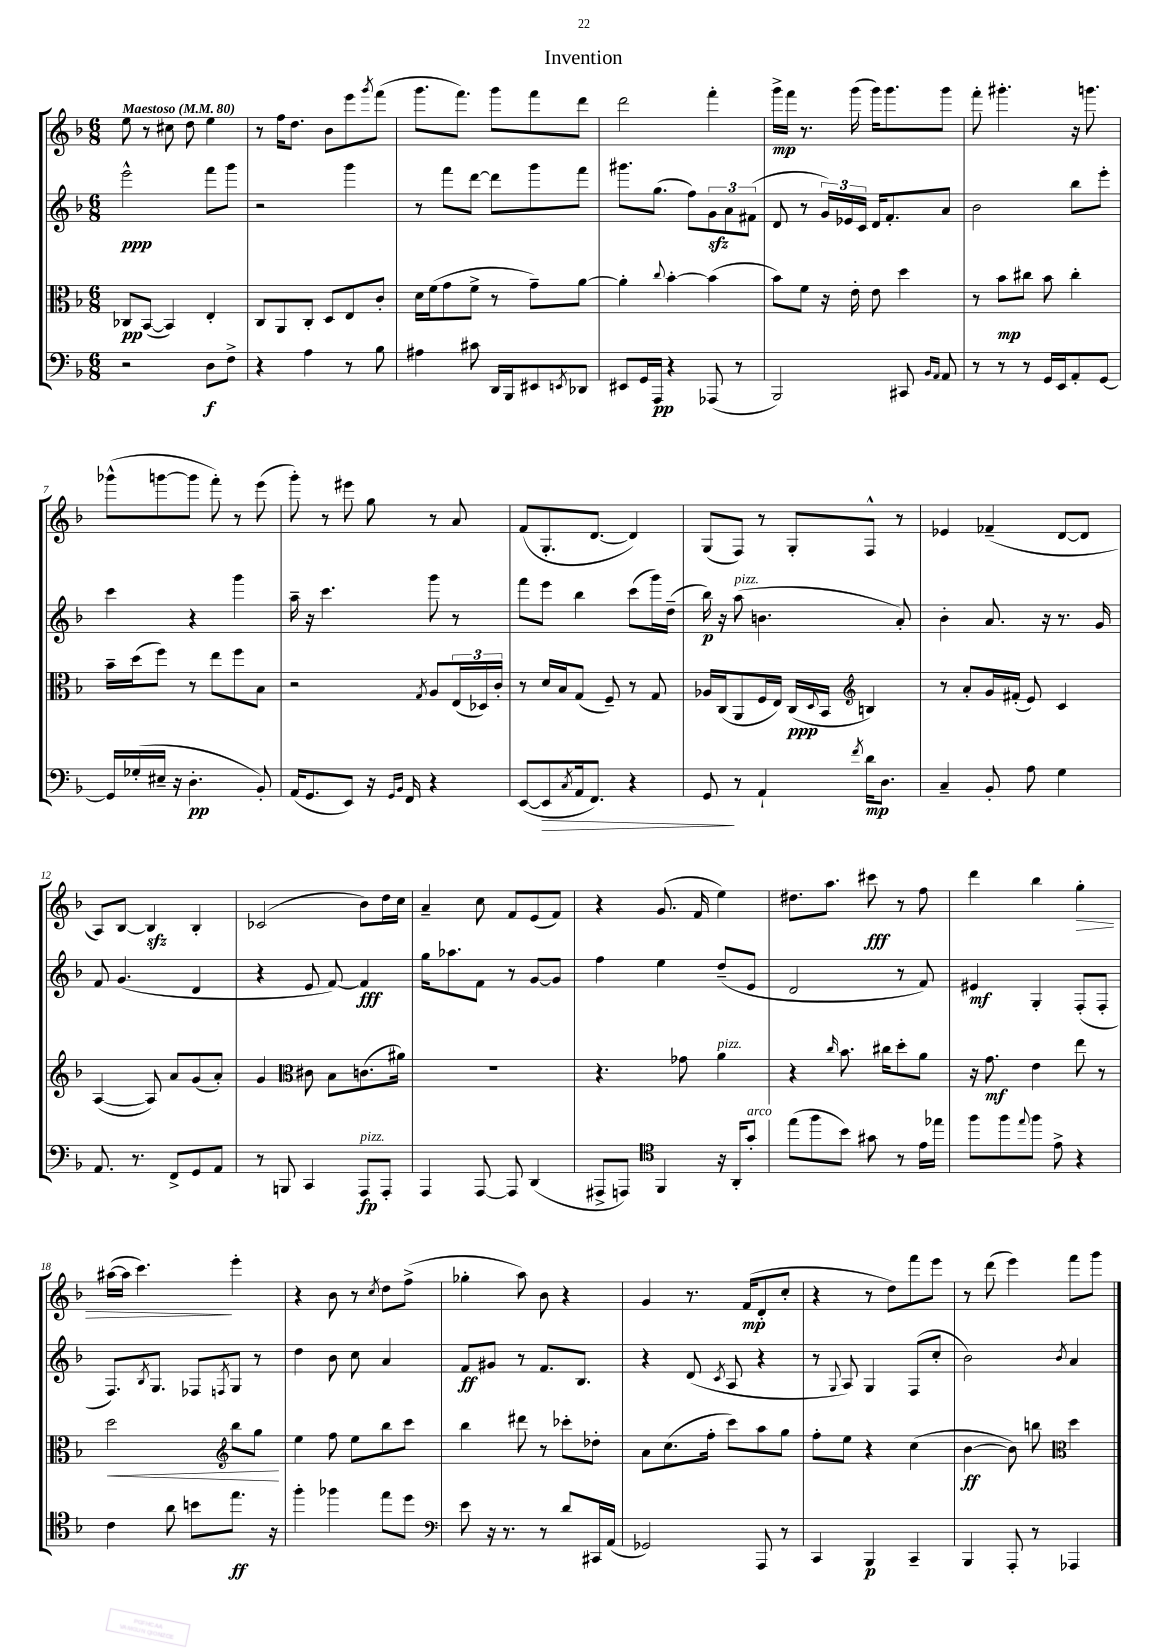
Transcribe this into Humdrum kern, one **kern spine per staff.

**kern	**kern	**kern	**kern
*staff4	*staff3	*staff2	*staff1
*clefF4	*clefC3	*clefG2	*clefG2
*k[b-]	*k[b-]	*k[b-]	*k[b-]
*M6/8	*M6/8	*M6/8	*M6/8
*MM80	*MM80	*MM80	*MM80
2r	8C-	2eee^^	8ee
.	([8BB-	.	8r
.	4BB-])	.	8cc#
.	.	.	8dd
8D	4E'	8fff	4ee
8F^	.	8ggg	.
=	=	=	=
4r	8C	2r	8r
.	8AA	.	16ff
.	.	.	8.dd
4A	8C'	.	.
.	8D	.	8b-
8r	8E	4ggg	8eee
.	.	.	8qggg
8B-	8c'	.	(8fff
=	=	=	=
4A#	16d	8r	8.ggg
.	(16f	.	.
.	8g	8fff	.
.	.	.	8.fff)
8c#	8f^	[8ddd	.
16DD	8r	8ddd]	8ggg
16BBB-	.	.	.
8EE#	8g~)	8ggg	8fff
8qEE	.	.	.
8DD-	[8a	8fff	8ddd
=	=	=	=
8EE#	4a']	8.ggg#	2ddd
16GG	.	.	.
16AAA	.	(8.gg	.
.	8qqcc	.	.
4r	[4b-'	.	.
.	.	8ff)	.
(8AAA-	(4b-]	12g	4fff'
.	.	12a	.
8r	.	.	.
.	.	(12f#	.
=	=	=	=
2BBB-)	8b-)	8d	16ggg^
.	.	.	16fff
.	8f	8r	8.r
.	16r	24g)	.
.	.	24e-	.
.	16e'	.	(16ggg
.	.	24c	.
.	8e	16d	16ggg)
.	.	8.f'	8.ggg
8CC#	4dd	.	.
16qqBB-	.	.	.
16qqAA	.	.	.
8AA	.	8a	8ggg
=	=	=	=
8r	8r	2b-	8fff'
8r	8b-	.	4.ggg#'
8r	8cc#	.	.
16GG	8b-	.	.
16EE	.	.	.
8AA'	4cc#'	8bb-	16r
.	.	.	8.ggg
[8GG	.	8eee'	.
=	=	=	=
16GG]	16b-~	4ccc	(8ggg-^^
(16G-'	(16dd	.	.
16E#~	8ff)	.	[8ggg
16r	.	.	.
4.D'	8r	4r	8ggg]
.	8ee	.	8fff')
.	8ff	4ggg	8r
8BB-')	8B-	.	(8eee
=	=	=	=
(16AA	2r	16aa~	8ggg')
8.GG	.	16r	.
.	.	4.ccc	8r
8EE)	.	.	8eee#
16r	.	.	8gg
16qqGG	.	.	.
16qqBB-	.	.	.
16FF	.	.	.
.	8qG	.	.
4r	8A	8ggg	8r
.	(24E	8r	8a
.	24D-)	.	.
.	24c'	.	.
=	=	=	=
([8EE	8r	8fff	(8f
8EE]	16d	8eee	8.G'
.	16B-	.	.
8qC	.	.	.
16AA	(8G	4bb-	.
8.FF)	.	.	[8.d
.	8F~)	.	.
4r	8r	(8ccc	4d])
.	8G	16ggg)	.
.	.	(16dd~	.
=	=	=	=
8GG	16A-	16bb-)	(8G
.	(16C	16r	.
8r	8AA	(8aa	8F)
4AA`	16F	4.b	8r
.	16E)	.	.
.	(16C	.	8G'
.	8qqD	.	.
.	16BB-	.	.
*	*clefG2	*	*
8qf	.	.	.
16d	4B)	.	8F^^
8.D	.	.	.
.	.	8a')	8r
=	=	=	=
4C~	8r	4b-'	4e-
.	8a'	.	.
8BB-'	16g	8.a	(4f-~
.	(16f#'	.	.
8A	8e)	.	.
.	.	16r	.
4G	4c	8.r	[8d
.	.	.	8d]
.	.	16g	.
=	=	=	=
8.AA	([4A	8f	8A)
.	.	(4.g	[8B-
8.r	.	.	.
.	8A])	.	4B-]
8FF^	8a	.	.
8GG	(8g	4d	4B-'
8AA	8a')	.	.
=	=	=	=
8r	4g	4r	(2c-
8BBB	.	.	.
*	*clefC3	*	*
4CC	8c#	8e	.
.	8B-	[8f)	.
8AAA	(8.c	4f]	8b-)
8AAA'	.	.	16dd
.	16a#)	.	16cc
=	=	=	=
4AAA	2.r	16gg	4a~
.	.	8.aa-	.
[8AAA	.	8f	8cc
8AAA]	.	8r	8f
(4DD	.	[8g	(8e
.	.	8g]	8f)
=	=	=	=
8AAA#^	4.r	4ff	4r
8AAA)	.	.	.
*clefC4	*	*	*
4FF	.	4ee	(8.g
.	8g-	.	.
.	.	.	16f
16r	4a	(8dd~	4ee)
16AA'	.	.	.
8g'	.	8e	.
=	=	=	=
(8ee	4r	2d	8.dd#
8ff	.	.	.
.	.	.	8.aa
.	16qqcc	.	.
8b-)	8.b-	.	.
8g#	.	.	8ccc#
.	16cc#	.	.
8r	8dd'	8r	8r
16e	8a	8f)	8ff
16ee-	.	.	.
=	=	=	=
8ff	16r	4e#	4ddd
.	8.g	.	.
8ff	.	.	.
8qqee	.	.	.
8ff	4e	4G'	4bb-
8e^	.	.	.
4r	8ee	(8F'	4gg'
.	8r	8F'	.
=	=	=	=
4c	2dd	8.F)	([16aa#
.	.	.	16aa#]
.	.	.	4.ccc)
.	.	8qB-	.
.	.	8.G	.
8a	.	.	.
8b	.	8F-	.
*	*clefG2	*	*
.	.	8qF	.
8.ee	8bb-	8G	4eee'
.	8gg	8r	.
16r	.	.	.
=	=	=	=
4ff'	4ee	4dd	4r
4ff-	8ff	8b-	8b-
.	8ee	8cc	8r
.	.	.	8qcc
8ee	8bb-	4a	8dd
8dd	8ccc	.	(8ff^
=	=	=	=
*clefF4	*	*	*
8e	4bb-	8f	4gg-'
16r	.	8g#	.
8.r	.	.	.
.	8ddd#	8r	8aa)
8r	8r	8.f	8b-
8d	8ccc-'	.	4r
.	.	8.B-	.
16CC#	8dd-'	.	.
(16AA	.	.	.
=	=	=	=
2GG-)	8a	4r	4g
.	(8.cc	.	.
.	.	(8d	8.r
.	16ff'	.	.
.	.	8qc	.
.	8ccc)	8A	.
.	.	.	(16f
8AAA	8aa	4r	8d'
8r	8gg	.	8cc'
=	=	=	=
4CC	8ff'	8r	4r
.	.	8qqG	.
.	8ee	8A)	.
4BBB-	4r	4G	8r
.	.	.	8dd)
4CC~	(4cc	(8F	8fff
.	.	8cc'	8eee
=	=	=	=
4BBB-	[4b-	2b-)	8r
.	.	.	(8ddd
8AAA'	8b-])	.	4eee)
8r	8bb	.	.
*	*clefC3	*	*
.	.	8qb-	.
4AAA-	4dd	4a	8fff
.	.	.	8ggg
==	==	==	==
*-	*-	*-	*-
